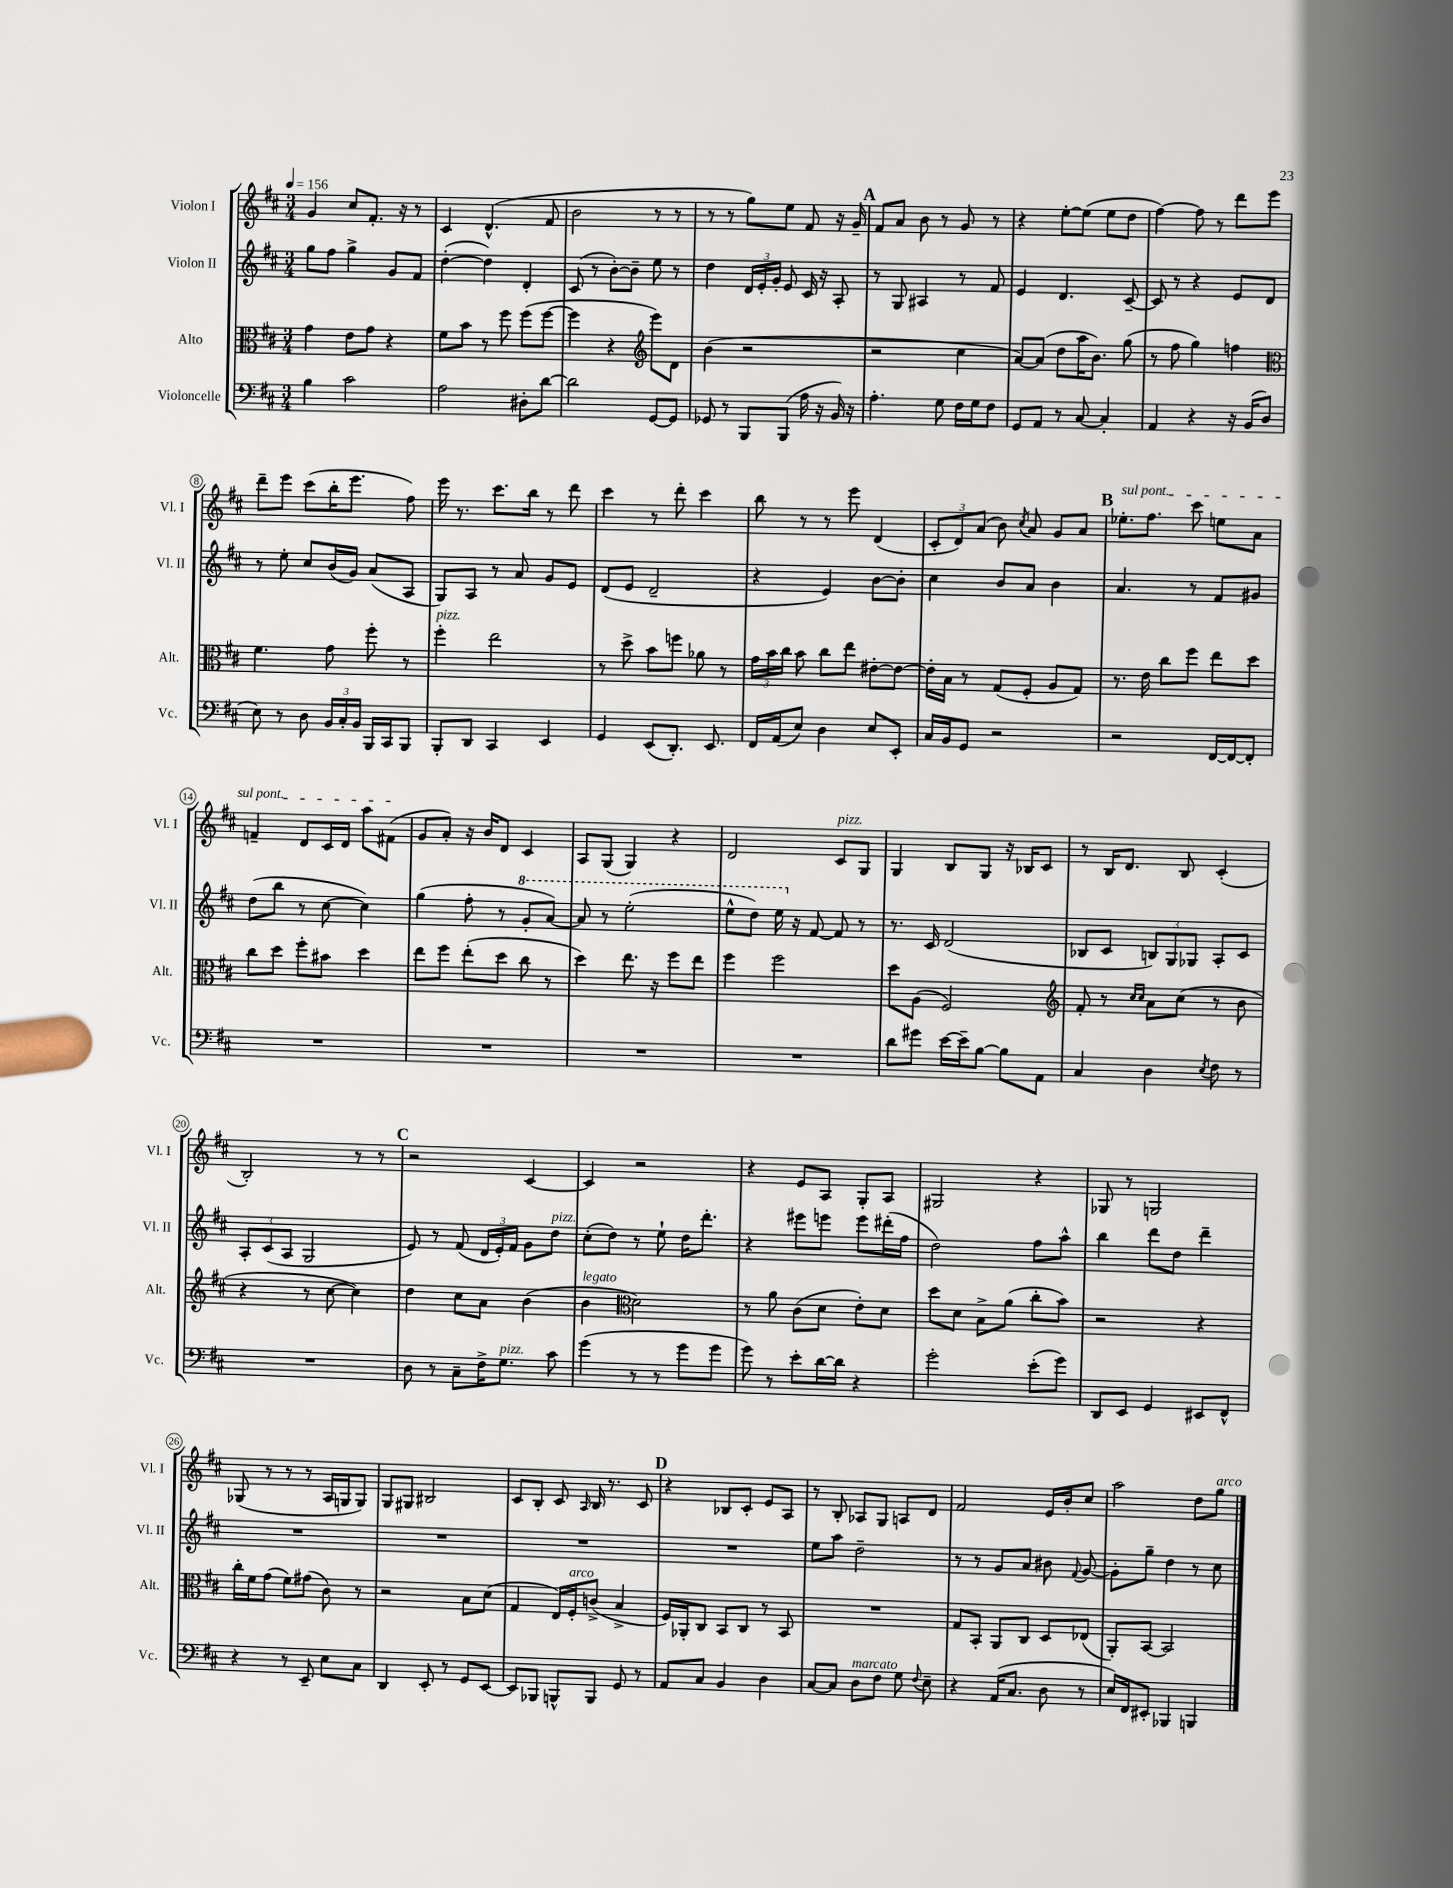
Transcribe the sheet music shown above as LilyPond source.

<<
\new StaffGroup <<
\new Staff = "s0" \with { instrumentName = "Violon I" shortInstrumentName = "Vl. I" } {
    \clef treble \key d \major \numericTimeSignature \time 3/4 \tempo 4 = 156
    \autoBeamOff g'4 cis''8[ fis'8.]-. r16 r8 |
    cis'4 d'4.-^( fis'8 |
    b'2 r8 r8 |
    r8 r8 g''8[) e''8] fis'8 r16 g'16-- |
    \mark \markup { \bold "A" } fis'8[ a'8] b'8 r8 g'8 r8 |
    r4 e''8[~-. e''8]( e''8[ d''8] |
    fis''4~) fis''8 r8 d'''8[ e'''8] |
    d'''8[-- e'''8] cis'''8[( b''16-. e'''8.] fis''8) |
    e'''16 r8. cis'''8.[ b''16] r8 d'''8 |
    cis'''4 r8 d'''8-. cis'''4 |
    b''8 r8 r8 e'''8 d'4( |
    \tuplet 3/2 { cis'8[-. d'8) a'8]( } b'8) \acciaccatura { cis''8 } a'8 g'8[ a'8] |
    \mark \markup { \bold "B" } \once \override TextSpanner.bound-details.left.text = \markup { \italic "sul pont." } ees''8.[-.\startTextSpan fis''8.] cis'''8 e''8[ a'8] |
    f'4-- d'8[ cis'16 d'16] a''8[ fis'8]\stopTextSpan( |
    g'8[ a'8]-.) r16 b'16[ d'8] cis'4 |
    a8[ g8]( g4) r4 |
    d'2 cis'8[^\markup { \italic "pizz." } g8] |
    g4 b8[ g8] r16 bes16[ cis'8] |
    r8 b16[ d'8.] b8 cis'4-.( |
    b2-.) r8 r8 |
    \mark \markup { \bold "C" } r2 cis'4~ |
    cis'4 r2 |
    r4 e'8[ a8] g8[-. a8] |
    gis2 r4 |
    ges8 r8 g2 |
    ges8( r8 r8 r8 a16[ g16 g8]) |
    g8[ gis8] bis2 |
    cis'8[ b8]-. cis'8 \grace { a16 } b16 r8. cis'8 |
    \mark \markup { \bold "D" } r4 bes8[ cis'8]-. e'8[ a8] |
    r8 b8-. aes8[ g8] a8[ d'8] |
    fis'2 e'16[ b'16-. cis''8] |
    a''2 d''8[ g''8]^\markup { \italic "arco" } \bar "|." |
}
\new Staff = "s1" \with { instrumentName = "Violon II" shortInstrumentName = "Vl. II" } {
    \clef treble \key d \major \numericTimeSignature \time 3/4
    \autoBeamOff g''8[ fis''8] g''4-> g'8[ fis'8] |
    d''4~-.( d''4) d'4-. |
    cis'8( r8 b'8[~-.) b'8]-- e''8 r8 |
    d''4 \tuplet 3/2 { d'16[ e'16-. g'16]-. } e'8 cis'16 r16 a8-. |
    \mark \markup { \bold "A" } r8 g8 ais4 r8 fis'8 |
    e'4 d'4. cis'8~-- |
    cis'8 r8 r4 e'8[ d'8] |
    r8 e''8-. cis''8[ b'16( g'16]) a'8[( a8] |
    g8[) a8] r8 a'8 g'8[ e'8] |
    d'8[( e'8] d'2-- |
    r4 e'4) b'8[~ b'8]-. |
    cis''4 b'8[ a'8] b'4 |
    \mark \markup { \bold "B" } a'4. r8 fis'8[ gis'8] |
    d''8[( b''8] r8 cis''8~ cis''4) |
    g''4( fis''8-. r8 \ottava #1 g''8[-. a''8]~) |
    a''8 r8 e'''2-.( |
    e'''8[-^ d'''8]) e'''16 \ottava #0 r16 fis'8~ fis'8 r8 |
    r8. cis'16 d'2( |
    bes8[ cis'8] \tuplet 3/2 { b8[) g8 ges8] } a8[-. cis'8] |
    \tuplet 3/2 { a8[-. cis'8( a8] } g2 |
    \mark \markup { \bold "C" } e'8) r8 fis'8( \tuplet 3/2 { d'16[ e'16-.) fis'16] } g'8[ d''8]^\markup { \italic "pizz." } |
    cis''8[-.( d''8]) r8 e''8-! d''16[ d'''8.]-. |
    r4 eis'''8[ e'''8] e'''8[ dis'''16-.( fis''16] |
    d''2) fis''8[ a''8]-^ |
    b''4 d'''8[ d''8] d'''4-- |
    R2. |
    R2. |
    R2. |
    \mark \markup { \bold "D" } R2. |
    e''8[ a''8] d''2-- |
    r8 r8 g'8[ a'8] bis'8 \appoggiatura { fis'8 } g'8~ |
    g'8[-. g''8]-- d''4 r8 cis''8 \bar "|." |
}
\new Staff = "s2" \with { instrumentName = "Alto" shortInstrumentName = "Alt." } {
    \clef alto \key d \major \numericTimeSignature \time 3/4
    \autoBeamOff g'4 e'8[ g'8] r4 |
    fis'8[ b'8] r8 fis''8 fis''8[( fis''8]~ |
    fis''4 r4 \clef treble e'''8[) d'8] |
    b'4( r2 |
    \mark \markup { \bold "A" } r2 cis''4 |
    a'8[~) a'8]( d''8[ a''16 b'8.]) g''8( |
    r8 fis''8 g''4) f''4 |
    \clef alto fis'4. g'8 fis''8-. r8 |
    fis''4-.^\markup { \italic "pizz." } e''2 |
    r8 d''8-> b'8[ f''8] aes'8 r8 |
    \tuplet 3/2 { g'16[ b'16 cis''16] } b'8 cis''8[ e''8] eis'8[~-. eis'8]~ |
    eis'16[-. b16] r8 g8[( fis8]-. a8[ g8]) |
    \mark \markup { \bold "B" } r8. e'16 cis''8[ fis''8] e''8[ d''8] |
    cis''8[ d''8] fis''8[-. bis'8] d''4 |
    e''8[ fis''8] e''8[-.( d''8] cis''8 r8 |
    d''4) e''8. r16 fis''8[ e''8] |
    fis''4 fis''2 |
    d''8[ a8]( fis2) |
    \clef treble fis'8-. r8 \grace { cis''16[ cis''16] } a'8[ cis''8]( r8 b'8 |
    r4 r8 cis''8~ cis''4) |
    \mark \markup { \bold "C" } d''4 cis''8[ a'8] b'4( |
    b'4^\markup { \italic "legato" } \clef alto d'2) |
    r8 a'8 cis'8[( d'8] e'8[-.) d'8] |
    d''8[ d'8] b8[-> a'8]( cis''8[-. b'8]) |
    r2 r4 |
    cis''16[-. fis'16 g'8]( fis'8[) gis'8]( cis'8) r8 |
    r2 b8[ d'8]( |
    g4 e16[) fis16-.^\markup { \italic "arco" } c'8]->( b4-> |
    \mark \markup { \bold "D" } fis16[) aes,16-. cis8] b,8[ cis8] r8 b,8 |
    R2. |
    g8[ b,8]-. a,8[ cis8] d8[ ees8]( |
    a,8[-.) b,8]~ b,2 \bar "|." |
}
\new Staff = "s3" \with { instrumentName = "Violoncelle" shortInstrumentName = "Vc." } {
    \clef bass \key d \major \numericTimeSignature \time 3/4
    \autoBeamOff b4 cis'2 |
    a2 dis8[-. d'8]~ |
    d'2 g,8[~ g,8] |
    ges,8 r8 b,,8[ b,,8]( a16 r16 b,16) r16 |
    \mark \markup { \bold "A" } a4.-. g8 fis16[ g16 fis8] |
    g,8[ a,8] r8 cis8~ cis4-. |
    a,4 r4 r16 b,16[( d8] |
    e8) r8 d8 \tuplet 3/2 { b,16[ cis16-. b,16] } b,,16[ cis,16 b,,8] |
    b,,8[-. d,8] cis,4 e,4 |
    g,4 e,8[( d,8.]-.) e,8. |
    fis,16[ a,16( e8]) d4 e8[ e,8]-. |
    cis16[ b,16 g,8] r2 |
    \mark \markup { \bold "B" } r2 fis,16[~ fis,16~ fis,8]-. |
    R2. |
    R2. |
    R2. |
    R2. |
    d'8[ gis'8] e'16[~ e'16-- b8]~ b8[ a,8] |
    cis4 d4 \acciaccatura { e8 } fis8 r8 |
    R2. |
    \mark \markup { \bold "C" } d8 r8 cis8[-- fis16-> g8.]^\markup { \italic "pizz." } cis'8 |
    g'4( r8 r8 g'8[ g'8] |
    g'8) r8 e'8[-. d'16~ d'16] r4 |
    g'2-. e'8[-.( g'8]) |
    d,8[ e,8] g,4 eis,8[ fis,8]-^ |
    r4 r8 e,8-- e8[ cis8] |
    d,4 e,8-. r8 g,8[ e,8]~ |
    e,8[ bes,,8] b,,8[-^ b,,8] g,8 r8 |
    \mark \markup { \bold "D" } a,8[ cis8] b,4 d4 |
    cis8[~ cis8] d8[^\markup { \italic "marcato" } fis8] g8 \appoggiatura { fis8 } e8-- |
    r4 a,16[( cis8.] d8 r8 |
    e16[) fis,16 eis,8]-. bes,,4 b,,4 \bar "|." |
}
>>
>>
\layout { \context { \Score \override BarNumber.stencil = #(make-stencil-circler 0.1 0.3 ly:text-interface::print) } }
